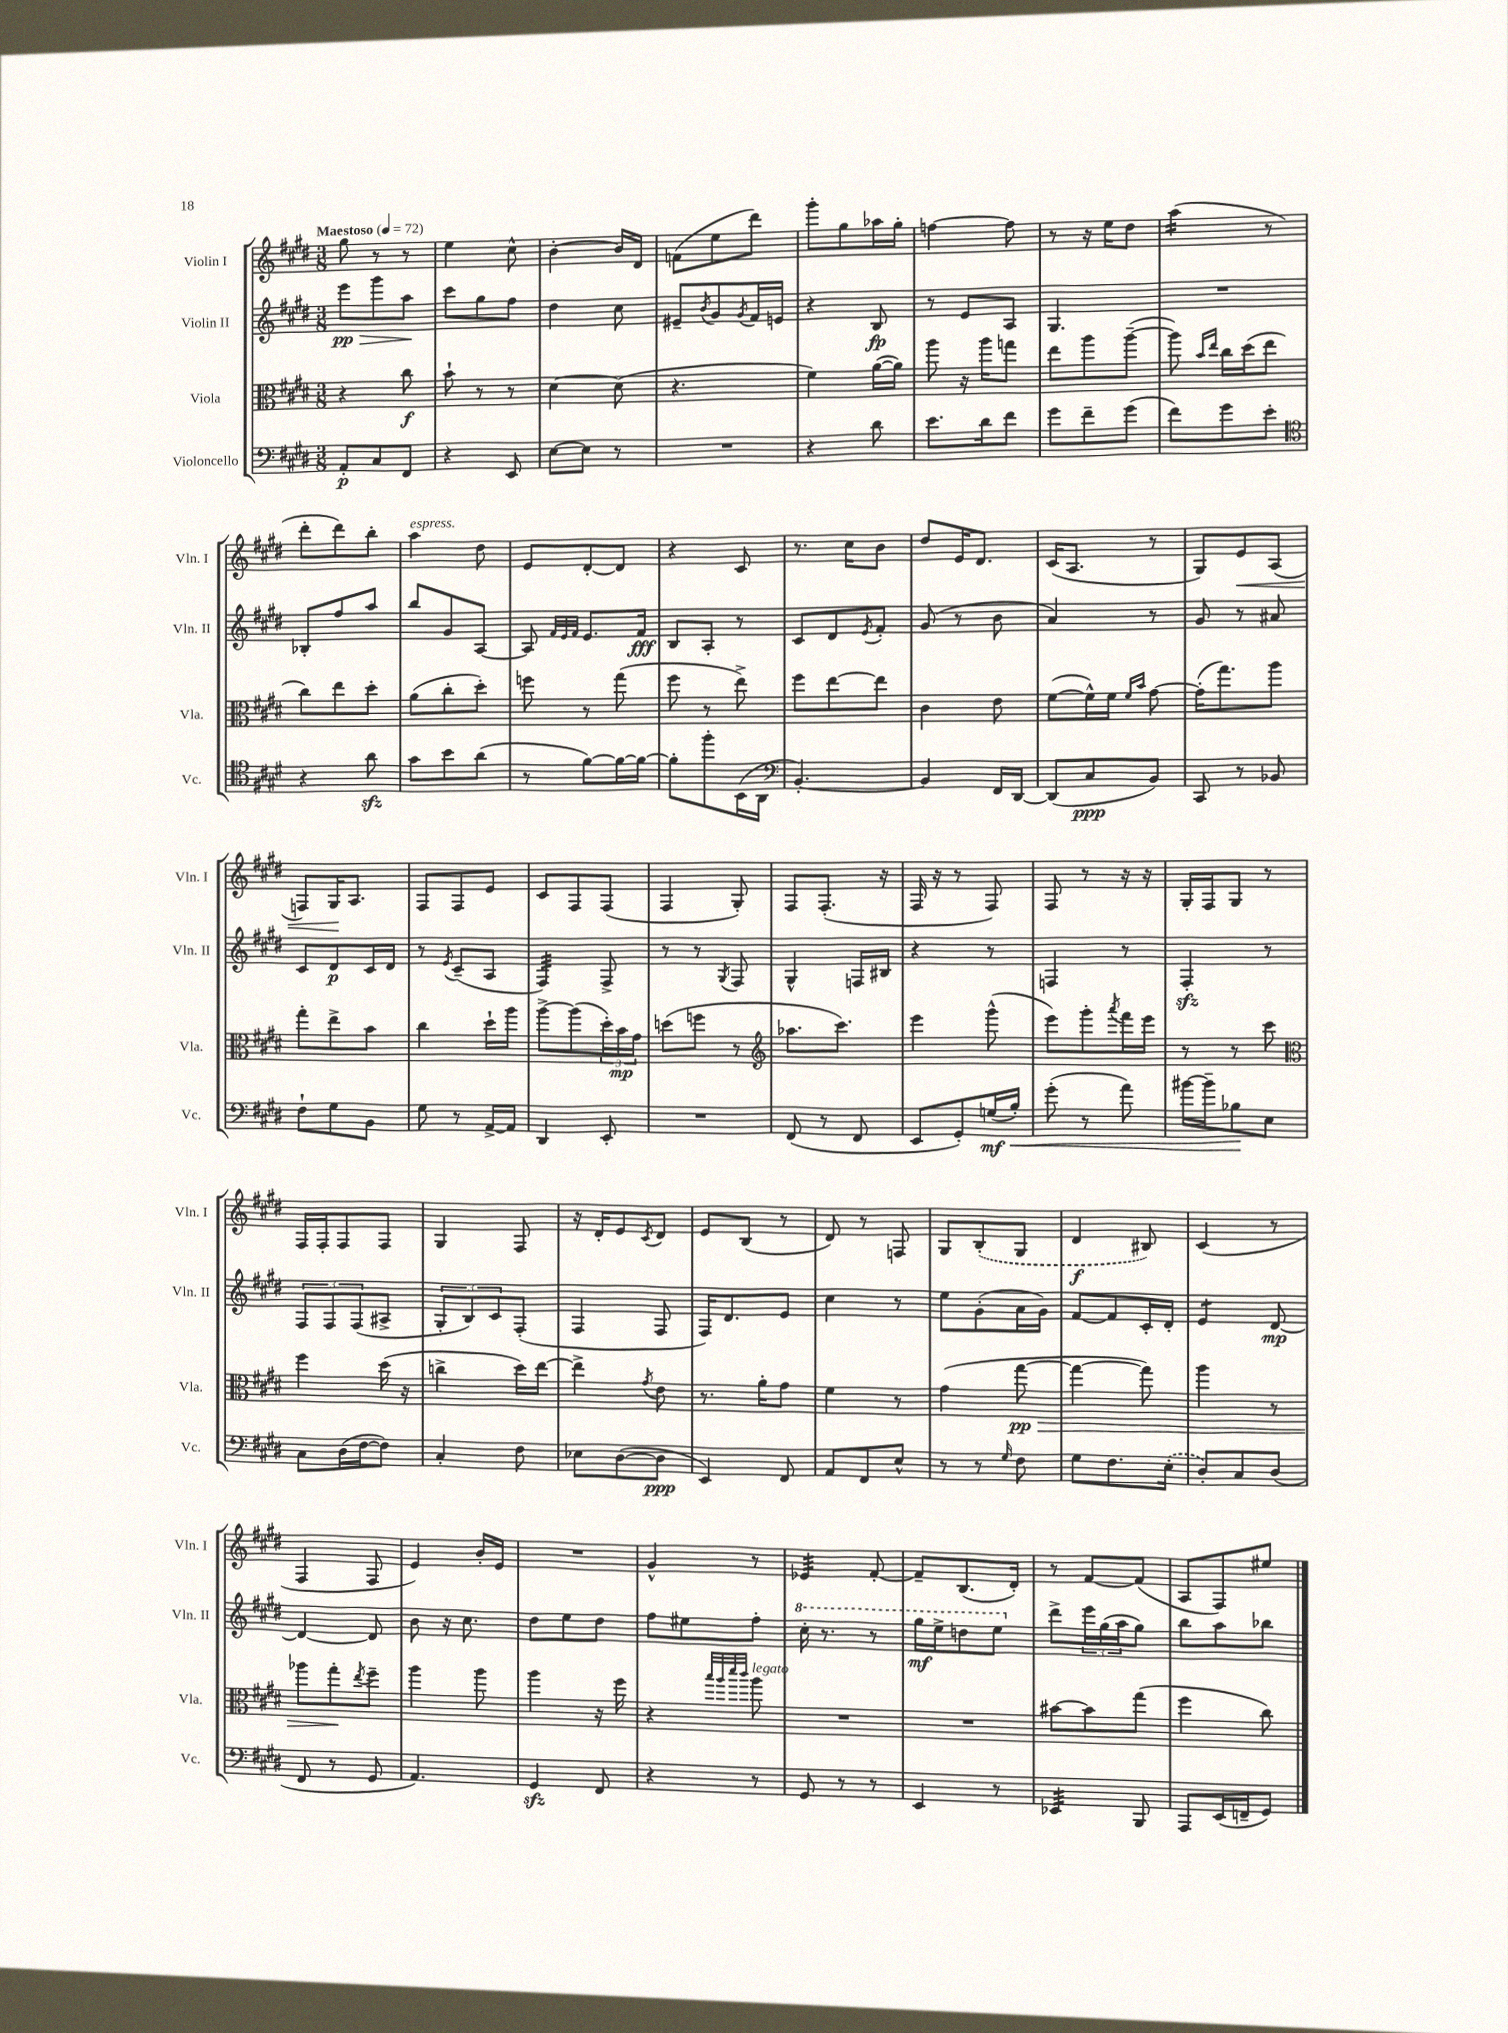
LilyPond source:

<<
\new StaffGroup <<
\new Staff = "s0" \with { instrumentName = "Violin I" shortInstrumentName = "Vln. I" } {
    \clef treble \key e \major \numericTimeSignature \time 3/8 \tempo "Maestoso" 4 = 72
    gis''8 r8 r8 |
    e''4 cis''8-^ |
    b'4~-. b'16 dis'16 |
    f'8( e''8 dis'''8) |
    gis'''8-. gis''8 aes''16 gis''16-. |
    f''4~ f''8 |
    r8 r16 e''16 dis''8 |
    a''4:16( r8 |
    dis'''8-. dis'''8) b''8-. |
    a''4^\markup { \italic "espress." } dis''8 |
    e'8 dis'8~-. dis'8 |
    r4 cis'8 |
    r8. cis''16 b'8 |
    dis''8 e'16 dis'8. |
    cis'16( a8. r8 |
    gis8) e'8\< a8( |
    f8) gis16\! a8. |
    fis8 fis8 e'8 |
    cis'8 fis8 fis8( |
    fis4 gis8-.) |
    fis8 fis8.-.( r16 |
    fis16 r16 r8 fis8) |
    fis8 r8 r16 r16 |
    gis16-. fis16 gis8 r8 |
    fis16 fis16-. fis8 fis8 |
    gis4 fis8 |
    r16 dis'16-. e'8 \acciaccatura { cis'8 } dis'8 |
    e'8 b8( r8 |
    dis'8) r8 f8 |
    gis8 \once \slurDashed b8-.( gis8 |
    dis'4\f bis8) |
    cis'4( r8 |
    fis4 fis8 |
    e'4) b'16-. e'16 |
    R4. |
    gis'4-^ r8 |
    ees'4:32 fis'8~-. |
    fis'8-- b8.( dis'16-.) |
    r8 fis'8~ fis'8( |
    a8 fis8) eis''8 \bar "|." |
}
\new Staff = "s1" \with { instrumentName = "Violin II" shortInstrumentName = "Vln. II" } {
    \clef treble \key e \major \numericTimeSignature \time 3/8
    e'''8\pp\> gis'''8 a''8\! |
    cis'''8 gis''8 fis''8 |
    dis''4 cis''8 |
    eis'8-- \acciaccatura { b'8 } gis'8 \acciaccatura { gis'8 } fis'16 e'16 |
    r4 b8\fp |
    r8 e'8 a8 |
    gis4. |
    R4. |
    bes8-. fis''8 a''8 |
    b''8 gis'8 a8~ |
    a8 \grace { fis'32 e'32 fis'32 } e'8. fis'16\fff |
    b8 a8-. r8 |
    cis'8 dis'8 \acciaccatura { e'8 } fis'8-. |
    gis'8( r8 b'8 |
    a'4) r8 |
    gis'8 r8 ais'8 |
    cis'8 dis'8\p cis'16 dis'16 |
    r8 \acciaccatura { e'8 } cis'8--( a8 |
    fis4:32) fis8-> |
    r8 r8 \acciaccatura { gis8 } fis8 |
    gis4-^ f16 bis16 |
    r4 r8 |
    f4 r8 |
    fis4-.\sfz r8 |
    \tuplet 3/2 { fis8 fis8 fis8( } ais8-> |
    \tuplet 3/2 { gis8-. b8) cis'8 } fis8-.( |
    fis4 fis8 |
    fis16) dis'8. e'8 |
    cis''4 r8 |
    e''8 gis'8-.( a'16 gis'16) |
    fis'8~ fis'8 cis'16-. dis'16-. |
    e'4:8 dis'8~\mp |
    dis'4~ dis'8 |
    b'8 r16 cis''8. |
    dis''8 e''8 dis''8 |
    fis''8 eis''8 fis''8-. |
    \ottava #1 cis'''16-. r8. r8 |
    gis'''16\mf e'''16-> d'''8 e'''8 \ottava #0 |
    dis'''8-> \tuplet 3/2 { e'''16 gis''16( a''16 } gis''8) |
    b''8 a''8 bes''8 \bar "|." |
}
\new Staff = "s2" \with { instrumentName = "Viola" shortInstrumentName = "Vla." } {
    \clef alto \key e \major \numericTimeSignature \time 3/8
    r4 cis''8\f |
    b'8-! r8 r8 |
    dis'4~ dis'8( |
    r4. |
    fis'4) a'16~( a'16) |
    a''8 r16 a''16 g''8 |
    e''8 a''8 a''8~--( |
    a''8) \grace { b'16 e''16 } cis''16 dis''16( e''8 |
    cis''8) e''8 dis''8-. |
    a'8( cis''8-. dis''8-.) |
    f''8 r8 gis''8( |
    fis''8 r8 e''8->) |
    fis''8 e''8~ e''8 |
    cis'4 e'8 |
    fis'8~( fis'16-^) fis'16 \grace { fis'16 b'16 } gis'8~ |
    gis'16-.( gis''8.) a''8 |
    gis''8-. e''8-> b'8 |
    cis''4 dis''16-! a''16 |
    a''8~-> a''8( \tuplet 3/2 { dis''16-.) b'16\mp gis'16 } |
    d''8( f''8 r8 |
    \clef treble aes''8. cis'''8.) |
    e'''4 gis'''8-^( |
    e'''8) gis'''8-. \acciaccatura { a'''8 } fis'''16 e'''16 |
    r8 r8 cis'''8 |
    \clef alto fis''4 dis''16( r16 |
    c''4-> dis''16) e''16~ |
    e''4-> \acciaccatura { gis'8 } e'8 |
    r8. a'16-. gis'8 |
    fis'4 r8 |
    gis'4( gis''8~\pp\> |
    gis''4~ gis''8) |
    a''4 r8 |
    aes''8 gis''8-.\! \acciaccatura { e''8 } fis''8-- |
    a''4 a''8 |
    a''4 r16 fis''16 |
    r4 \grace { b''32 a''32 dis'''32 cis'''32 } a''8^\markup { \italic "legato" } |
    R4. |
    R4. |
    bis'8~ bis'8 gis''8( |
    fis''4 cis''8) \bar "|." |
}
\new Staff = "s3" \with { instrumentName = "Violoncello" shortInstrumentName = "Vc." } {
    \clef bass \key e \major \numericTimeSignature \time 3/8
    a,8-.\p cis8 fis,8 |
    r4 e,8 |
    e8~ e8 r8 |
    R4. |
    r4 dis'8 |
    e'8. dis'16 fis'8 |
    gis'8 fis'8-- gis'8( |
    fis'8) gis'8 e'8-. |
    \clef tenor r4 a'8\sfz |
    gis'8 b'8 a'8( |
    r8 fis'8~) fis'16~ fis'16~ |
    fis'8-. fis''8-. b,16( a,16 |
    \clef bass b,4.~-.) |
    b,4 fis,16 dis,16~ |
    dis,8( cis8\ppp b,8) |
    cis,8 r8 bes,8 |
    fis8-! gis8 b,8 |
    gis8 r8 a,16~-> a,16 |
    dis,4 e,8-. |
    R4. |
    fis,8( r8 fis,8 |
    e,8 gis,8-.) g16\mf( b16-.\<) |
    gis'8-.( r8 a'8) |
    bis'16~ bis'16-- bes8\! e8 |
    cis8 dis16( fis16~ fis8) |
    cis4-. fis8 |
    ees8 dis8~( dis8\ppp |
    e,4) fis,8 |
    a,8 fis,8 e8-^ |
    r8 r8 \grace { gis16 } fis8 |
    gis8 fis8. \once \slurDashed e16-.( |
    dis8-.) cis8 dis8( |
    fis,8 r8 gis,8 |
    a,4.) |
    gis,4\sfz fis,8 |
    r4 r8 |
    gis,8 r8 r8 |
    e,4 r8 |
    ees,4:32 b,,8 |
    a,,8 e,16( f,16-- gis,8) \bar "|." |
}
>>
>>
\layout { \context { \Score \remove "Bar_number_engraver" } }
